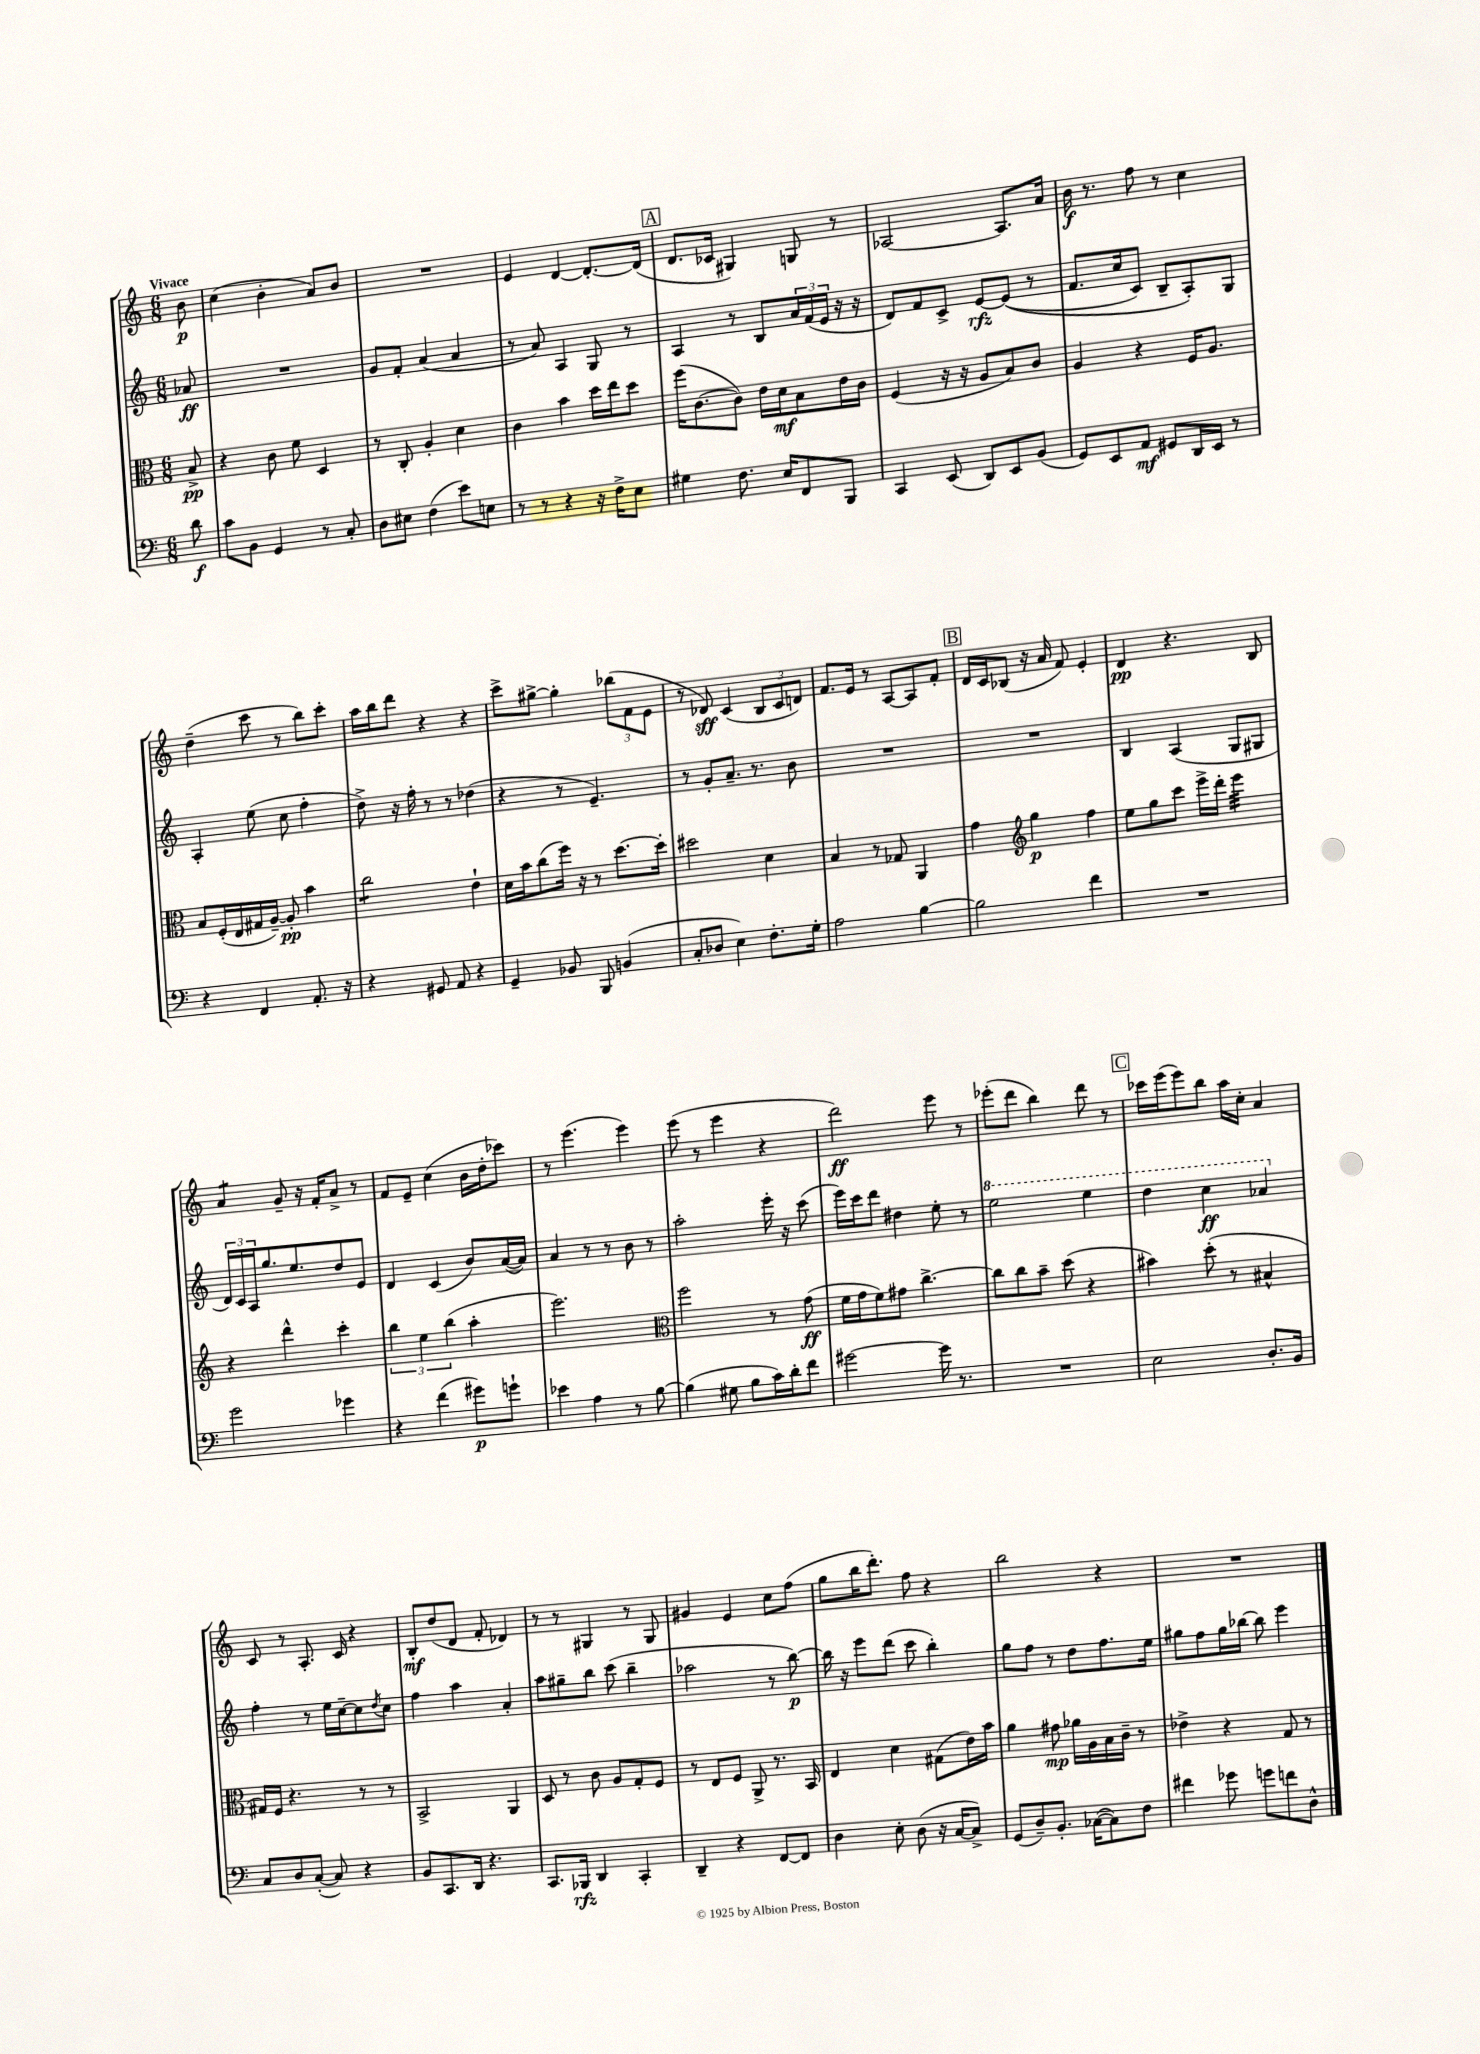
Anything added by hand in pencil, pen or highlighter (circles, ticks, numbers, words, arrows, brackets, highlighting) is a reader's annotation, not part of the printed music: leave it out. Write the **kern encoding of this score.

**kern	**dynam	**kern	**dynam	**kern	**dynam	**kern	**dynam
*part4	*part4	*part3	*part3	*part2	*part2	*part1	*part1
*staff4	*staff4	*staff3	*staff3	*staff2	*staff2	*staff1	*staff1
*clefF4	*	*clefC3	*	*clefG2	*	*clefG2	*
*k[]	*	*k[]	*	*k[]	*	*k[]	*
*M6/8	*	*M6/8	*	*M6/8	*	*M6/8	*
=	=	=	=	=	=	=	=
!	!	!	!	!	!	!LO:TX:a:B:t=Vivace	!
8d\	f	8B^/	pp	8a-X/	ff	8b\	p
=1	=1	=1	=1	=1	=1	=1	=1
8c\L	.	4r	.	2.r	.	(4cc\	.
8BB\J	.	.	.	.	.	.	.
4GG/	.	8c\	.	.	.	4b'\	.
.	.	8f\	.	.	.	.	.
8r	.	4D/	.	.	.	8a/L)	.
8C'/	.	.	.	.	.	8b/J	.
=2	=2	=2	=2	=2	=2	=2	=2
8D\L	.	8r	.	8g/L	.	2.r	.
8E#X\J	.	8C'/	.	8f'/J	.	.	.
(4F\	.	4A'/	.	(4a/	.	.	.
8e\L)	.	4d\	.	4a/	.	.	.
8En\J	.	.	.	.	.	.	.
=3	=3	=3	=3	=3	=3	=3	=3
8r	.	4c\	.	8r	.	4e/	.
8r	.	.	.	8a/)	.	.	.
4r	.	4b\	.	4A/	.	[4d/	.
16r	.	16dd\LL	.	8G/	.	8.d'/L_	.
16F^\KL	.	16ee\J	.	.	.	.	.
8E\J	.	8dd\J	.	8r	.	.	.
.	.	.	.	.	.	(16d/Jk]	.
!!LO:REH:place=s1:t=A
=4	=4	=4	=4	=4	=4	=4	=4
4G#X\	.	(16ff\KL	.	4A/	.	8.d/L	.
.	.	[8.c\	.	.	.	.	.
.	.	.	.	.	.	16c-X/Jk	.
8.F\	.	8c\J])	.	8r	.	4G#X/)	.
.	.	16e\LL	.	8B/L	.	.	.
16E/KL	.	16d\J	mf	.	.	.	.
8FF/	.	8B\	.	24a/L	.	8Gn/	.
.	.	.	.	(24f/	.	.	.
.	.	.	.	24e/JJ	.	.	.
8BBB/J	.	16e\L	.	16r	.	8r	.
.	.	16c\JJ	.	16r	.	.	.
=5	=5	=5	=5	=5	=5	=5	=5
4CC/	.	(4F/	.	8d/L)	.	[2A-X/	.
.	.	.	.	8f/	.	.	.
(8EE/	.	16r	.	8c^/J	.	.	.
.	.	16r	.	.	.	.	.
8DD/L)	.	8A/L	.	[8e/L	rfz	.	.
8EE/	.	8B/)	.	((8e/J]	.	8.A-/L]	.
(8BB/J	.	8c/J	.	8r	.	.	.
.	.	.	.	.	.	16a/Jk	.
=6	=6	=6	=6	=6	=6	=6	=6
8GG/L)	.	4A/	.	8.f/L	.	16b\	f
.	.	.	.	.	.	8.r	.
8EE/	.	.	.	.	.	.	.
.	.	.	.	16cc/k	.	.	.
8AA/J	mf	4r	.	8c/J)	.	8ff\	.
8GG#X/L	.	.	.	8B~/L	.	8r	.
16DD/L	.	16F/KL	.	8A'/)	.	4cc\	.
16EE/JJ	.	8.A/J	.	.	.	.	.
8r	.	.	.	8G/J	.	.	.
!!LO:LB:g=z
=7	=7	=7	=7	=7	=7	=7	=7
4r	.	8B/L	.	4A'/	.	(4dd~\	.
.	.	(16F'/L	.	.	.	.	.
.	.	16E/	.	.	.	.	.
4FF/	.	16G#X/	.	(8ee\	.	8ccc\	.
.	.	[16A~/JJ)	.	.	.	.	.
.	.	8A'/]	pp	8cc\	.	8r	.
8.AA'/	.	4b\	.	4ff'\	.	8bb\L)	.
.	.	.	.	.	.	8ccc'\J	.
16r	.	.	.	.	.	.	.
=8	=8	=8	=8	=8	=8	=8	=8
*	*	*tremolo	*	*	*	*	*
4r	.	8cc\L	.	8dd^\)	.	16aa\LL	.
.	.	.	.	.	.	16bb\J	.
.	.	8cc\	.	16r	.	8ddd\J	.
.	.	.	.	16ff'\	.	.	.
8GG#X/	.	8cc\	.	8r	.	4r	.
8AA/	.	8cc\J	.	8r	.	.	.
*	*	*Xtremolo	*	*	*	*	*
4r	.	4e`\	.	(4dd-X\	.	4r	.
=9	=9	=9	=9	=9	=9	=9	=9
4GG~/	.	16d\LL	.	4r	.	8ccc^\L	.
.	.	16b\J	.	.	.	.	.
.	.	(8cc\	.	.	.	[8gg#X^\J	.
8BB-X/	.	16ff\Jk)	.	8r	.	4gg#'\]	.
.	.	16r	.	.	.	.	.
8BBB/	.	8r	.	4.e~/)	.	.	.
(4BBn/	.	[8.dd\L	.	.	.	(12bb-X\L	.
.	.	.	.	.	.	12f\	.
.	.	.	.	.	.	12e\J	.
.	.	16dd'\Jk]	.	.	.	.	.
=10	=10	=10	=10	=10	=10	=10	=10
8C'/L	.	2dd#X\	.	8r	.	8r	.
8D-X/J	.	.	.	8g'/L	.	8d-X/)	sff
4E\)	.	.	.	8.a~/J	.	(4c/	.
.	.	.	.	8.r	.	.	.
8.F'\L	.	4d\	.	.	.	12B/L	.
.	.	.	.	.	.	12c/	.
.	.	.	.	8b\	.	.	.
.	.	.	.	.	.	12dn/J)	.
16G'\Jk	.	.	.	.	.	.	.
=11	=11	=11	=11	=11	=11	=11	=11
2A\	.	4B/	.	2.r	.	8.f/L	.
.	.	.	.	.	.	16e/Jk	.
.	.	8r	.	.	.	8r	.
.	.	8G-X/	.	.	.	[8A/L	.
[4B\	.	4AA/	.	.	.	8A/]	.
.	.	.	.	.	.	8f'/J	.
!!LO:REH:place=s1:t=B
=12	=12	=12	=12	=12	=12	=12	=12
2B\]	.	4g\	.	2.r	.	16d/LL	.
.	.	.	.	.	.	16c/J	.
.	.	.	.	.	.	(8B-X/J	.
*	*	*clefG2	*	*	*	*	*
.	.	4gg\	p	.	.	16r	.
.	.	.	.	.	.	16a/	.
.	.	.	.	.	.	8f/)	.
4f\	.	4ff\	.	.	.	4e'/	.
=13	=13	=13	=13	=13	=13	=13	=13
2.r	.	8ee\L	.	4B/	.	4d/	pp
.	.	8gg\	.	.	.	.	.
.	.	8ccc\J	.	(4A/	.	4.r	.
.	.	16eee^\LL	.	.	.	.	.
.	.	16ddd'\JJ	.	.	.	.	.
*	*	*tremolo	*	*	*	*	*
.	.	32eee\LLL	.	8G/L	.	.	.
.	.	32eee\	.	.	.	.	.
.	.	32eee\	.	.	.	.	.
.	.	32eee\	.	.	.	.	.
.	.	32eee\	.	8G#X/J	.	8B/	.
.	.	32eee\	.	.	.	.	.
.	.	32eee\	.	.	.	.	.
.	.	32eee\JJJ	.	.	.	.	.
*	*	*Xtremolo	*	*	*	*	*
!!LO:LB:g=z
=14	=14	=14	=14	=14	=14	=14	=14
*	*	*	*	*	*	*tremolo	*
2g\	.	4r	.	24d/LL)	.	8a/L	.
.	.	.	.	24c/	.	.	.
.	.	.	.	24A/J	.	.	.
.	.	.	.	8.gg/	.	8a/J	.
*	*	*	*	*	*	*Xtremolo	*
.	.	4ddd^^\	.	.	.	8g~/	.
.	.	.	.	8.ee/	.	.	.
.	.	.	.	.	.	16r	.
.	.	.	.	.	.	16f'/KL	.
4g-X\	.	4ccc'\	.	8dd/	.	8a^/J	.
.	.	.	.	8e/J	.	8r	.
=15	=15	=15	=15	=15	=15	=15	=15
4r	.	6bb\	.	4d/	.	8f/L	.
.	.	.	.	.	.	8e~/J	.
.	.	6ee\	.	.	.	.	.
(4f\	.	.	.	(4c/	.	(4cc\	.
.	.	(6bb\	.	.	.	.	.
8g#X\L)	p	4aa'\	.	8b/L)	.	16b\LL	.
.	.	.	.	.	.	16dd'\J	.
8gn`\J	.	.	.	([16a/L	.	8ccc-X\J)	.
.	.	.	.	16a/JJ])	.	.	.
=16	=16	=16	=16	=16	=16	=16	=16
4e-X\	.	2.eee\)	.	4a/	.	8r	.
.	.	.	.	.	.	(4.eee\	.
4A\	.	.	.	8r	.	.	.
.	.	.	.	8r	.	.	.
8r	.	.	.	8b\	.	4eee\)	.
[8B\	.	.	.	8r	.	.	.
=17	=17	=17	=17	=17	=17	=17	=17
*	*	*clefC3	*	*	*	*	*
(4B\]	.	2ff\	.	2aa'\	.	(8eee\	.
.	.	.	.	.	.	8r	.
8G#X\	.	.	.	.	.	4eee\	.
8B\L	.	.	.	.	.	.	.
16c\L)	.	8r	.	16eee'\	.	4r	.
16d'\J	.	.	.	16r	.	.	.
8f\J	.	(8g\	ff	(8ccc\	.	.	.
=18	=18	=18	=18	=18	=18	=18	=18
[2g#X\	.	16f\LL	.	16eee\LL)	.	2ddd\)	ff
.	.	16g\J	.	16ccc\J	.	.	.
.	.	8f\)	.	8ddd\J	.	.	.
.	.	8g#X\J	.	4dd#X\	.	.	.
.	.	[4.cc^\	.	.	.	.	.
16g#\]	.	.	.	8ee'\	.	8eee\	.
8.r	.	.	.	.	.	.	.
.	.	.	.	8r	.	8r	.
=19	=19	=19	=19	=19	=19	=19	=19
*	*	*	*	*8va	*	*	*
2.r	.	8cc\L]	.	2eee\	.	(8eee-X'\L	.
.	.	8cc\	.	.	.	8ddd\J	.
.	.	8b~\J	.	.	.	4bb\)	.
.	.	(8dd\	.	.	.	.	.
.	.	4r	.	4eee\	.	8ddd\	.
.	.	.	.	.	.	8r	.
!!LO:REH:place=s1:t=C
=20	=20	=20	=20	=20	=20	=20	=20
2E\	.	4b#X\)	.	4ddd\	.	16ccc-X\LL	.
.	.	.	.	.	.	(16eee\J	.
.	.	.	.	.	.	8eee\)	.
.	.	(8dd'\	.	4ccc\	ff	8bb\J	.
.	.	8r	.	.	.	16aa\LL	.
.	.	.	.	.	.	16cc'\JJ	.
8.D'/L	.	4B#X^^/	.	4aa-X/	.	4a/	.
16BB/Jk	.	.	.	.	.	.	.
!!LO:LB:g=z
=21	=21	=21	=21	=21	=21	=21	=21
*	*	*	*	*X8va	*	*	*
8C/L	.	16G#X/LL)	.	4ff'\	.	8c/	.
.	.	16F/JJ	.	.	.	.	.
8D/	.	4.r	.	.	.	8r	.
([8C'/J	.	.	.	8r	.	8.A'/	.
8C/])	.	.	.	16ee\LL	.	.	.
.	.	.	.	[16cc~\J	.	16c/	.
4r	.	8r	.	8cc\]	.	4r	.
.	.	.	.	8qdd/	.	.	.
.	.	8r	.	8cc\J	.	.	.
=22	=22	=22	=22	=22	=22	=22	=22
8BB/L	.	2BB^/	.	4ff\	.	8B'/L	mf
8.CC/	.	.	.	.	.	(8dd/	.
.	.	.	.	4aa\	.	8d/J	.
16DD/Jk	.	.	.	.	.	.	.
4.r	.	.	.	.	.	8f'/	.
.	.	4AA/	.	4a'/	.	4d-X/)	.
=23	=23	=23	=23	=23	=23	=23	=23
8.CC/L	.	8D/	.	8aa\L	.	8r	.
.	.	8r	.	8gg#X~\	.	8r	.
16BBB-X/Jk	rfz	.	.	.	.	.	.
4DD/	.	8c\	.	8bb\J	.	4G#X/	.
.	.	8A/L	.	(8ccc\	.	.	.
4CC'/	.	8G'/	.	4bb~\	.	8r	.
.	.	8F/J	.	.	.	8G#/	.
=24	=24	=24	=24	=24	=24	=24	=24
4DD~/	.	8r	.	2aa-X\	.	4g#X/	.
.	.	8E/L	.	.	.	.	.
4r	.	8F/J	.	.	.	4e/	.
.	.	8AA^/	.	.	.	.	.
[8FF/L	.	8.r	.	8r	.	8cc\L	.
8FF/J]	.	.	.	[8bb\)	p	(8ff\J	.
.	.	16BB/	.	.	.	.	.
=25	=25	=25	=25	=25	=25	=25	=25
4D\	.	4E/	.	16bb\]	.	8gg\L	.
.	.	.	.	16r	.	.	.
.	.	.	.	8eee\L	.	16bb\K	.
.	.	.	.	.	.	8.ddd'\J)	.
8E'\	.	4d\	.	(8ddd\J	.	.	.
(8D\	.	.	.	8ccc\	.	8ff\	.
16r	.	(8G#X\L	.	4bb'\)	.	4r	.
[16C/KL	.	.	.	.	.	.	.
8C^/J])	.	16e\L)	.	.	.	.	.
.	.	16b\JJ	.	.	.	.	.
=26	=26	=26	=26	=26	=26	=26	=26
(8GG/L	.	4a\	.	8gg\L	.	2bb\	.
8D~/)	.	.	.	8ff\J	.	.	.
8.BB'/J	.	8g#X\	mp	8r	.	.	.
.	.	16a-X\LL	.	8dd\L	.	.	.
([16C-X\KL	.	16A\	.	.	.	.	.
8C-\])	.	16B\	.	8.ff\	.	4r	.
.	.	16c~\JJ	.	.	.	.	.
8F\J	.	8r	.	.	.	.	.
.	.	.	.	16ee\Jk	.	.	.
=27	=27	=27	=27	=27	=27	=27	=27
4f#X\	.	4e-X^\	.	8gg#X\L	.	2.r	.
.	.	.	.	8ff\	.	.	.
8g-X\	.	4r	.	16gg#\L	.	.	.
.	.	.	.	[16bb-X\JJ	.	.	.
8gn\L	.	.	.	8bb-\]	.	.	.
8fn\	.	8G/	.	4eee\	.	.	.
8D^^\J	.	8r	.	.	.	.	.
==	==	==	==	==	==	==	==
*-	*-	*-	*-	*-	*-	*-	*-
